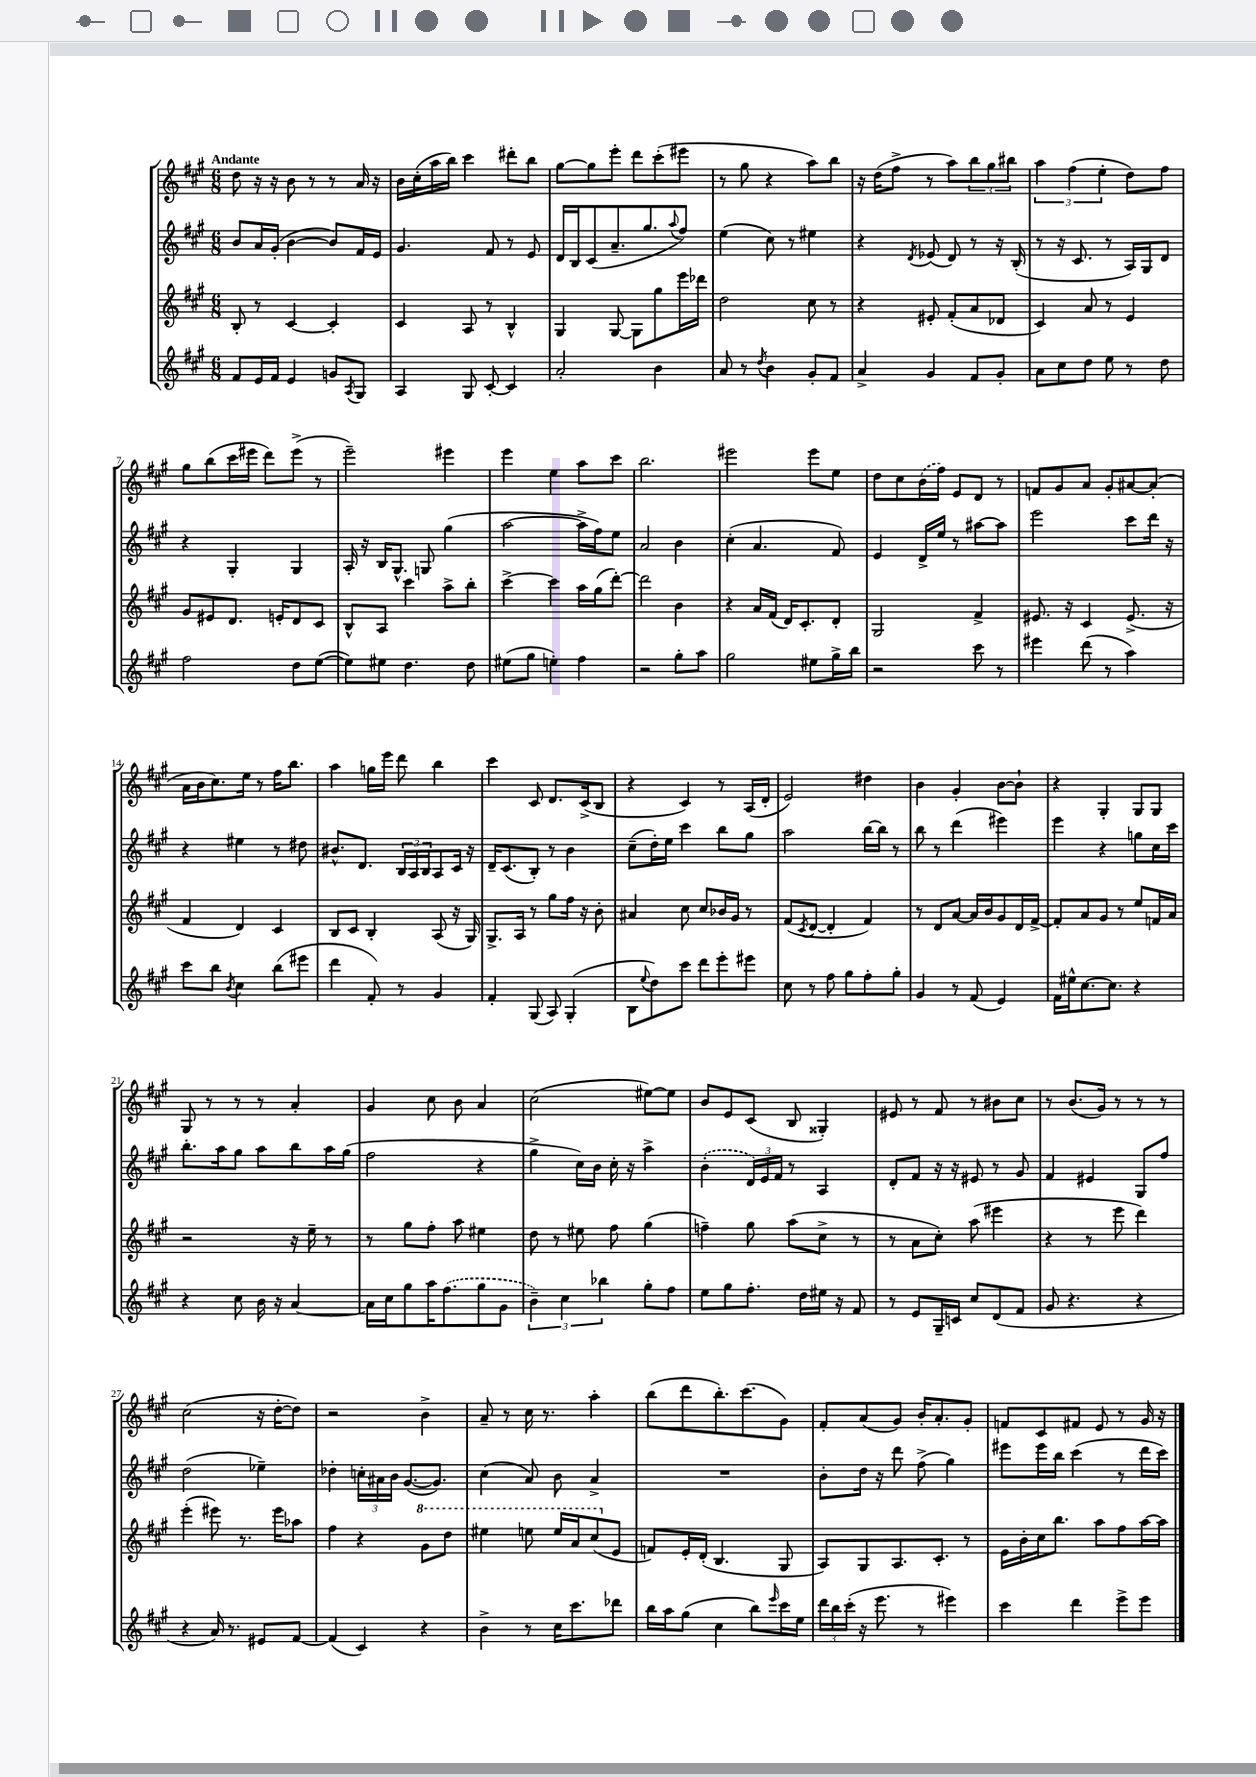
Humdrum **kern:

**kern	**kern	**kern	**kern
*part4	*part3	*part2	*part1
*staff4	*staff3	*staff2	*staff1
*clefG2	*clefG2	*clefG2	*clefG2
*k[f#c#g#]	*k[f#c#g#]	*k[f#c#g#]	*k[f#c#g#]
*M6/8	*M6/8	*M6/8	*M6/8
=1	=1	=1	=1
!	!	!	!LO:TX:a:B:t=Andante
8f#/L	8B'/	8b/L	8dd\
16e/L	8r	16a/L	16r
16f#/JJ	.	(16g#'/JJ	16r
4e/	[4c#/	[4b\	8b\
.	.	.	8r
8gn/L	4c#'/]	8b/L])	8r
8qA/	.	.	.
8G#/J	.	16f#/L	16a/
.	.	16e/JJ	16r
=2	=2	=2	=2
4A/	4c#/	4.g#/	16b\LL
.	.	.	(16cc#'\
.	.	.	16aa\
.	.	.	16bb\JJ)
8G#/	8A/	.	4ccc#\
[8c#'/	8r	8f#/	.
4c#/]	4B^^/	8r	8ddd#X'\L
.	.	8e/	8bb\J
=3	=3	=3	=3
2a'/	4G#/	16d/LL	[8gg#\L
.	.	16B/J	.
.	.	(8c#/	8gg#\]
.	[8G#/	8.a~/	8eee'\J
.	8G#\L]	.	8ddd\L
.	.	8.gg#/	.
4b\	8gg#\	.	(8ccc#'\
.	.	8qqaa/	.
.	16eee\L	8ff#/J)	8eee#X\J
.	16ddd-X\JJ	.	.
=4	=4	=4	=4
8a/	2dd\	(4ee\	8r
8r	.	.	8gg#\
8qdd/	.	.	.
4b\	.	8cc#\)	4r
.	.	8r	.
8g#'/L	8cc#\	4ee#X\	8aa\L)
8f#/J	8r	.	8bb\J
=5	=5	=5	=5
4a^/	4r	4r	16r
.	.	.	(16dd\KL
.	.	.	8ff#^\J
.	.	8qd/	.
4g#/	8e#X'/	(8e-X/	8r
.	(8f#'/L	8d/)	8aa\L)
8f#/L	8a/	8r	12bb\
.	.	.	12gg#\
8g#'/J	8d-X/J	16r	.
.	.	.	12bb#X\J
.	.	(16B'/	.
=6	=6	=6	=6
8a\L	4c#/)	8r	6aa\
8cc#\	.	16r	.
.	.	.	(6ff#\
.	.	8.c#/	.
8dd\J	8a/	.	.
.	.	.	6ee'\
8ee\	8r	8r	.
8r	4e/	16A/LL)	8dd\L)
.	.	16G#/J	.
8dd\	.	8d/J	8ff#\J
!!LO:LB:g=z
=7	=7	=7	=7
2ff#\	8g#/L	4r	8gg#\L
.	8e#X/	.	(8bb\
.	8.d/J	4G#'/	16ccc#\L
.	.	.	16eee#X\JJ
.	.	.	8ddd\L)
.	16en'/KL	.	.
8dd\L	8d/	4G#/	(8eee#^\J
([8ee\J	8c#/J	.	8r
=8	=8	=8	=8
8ee\L])	8B^^/L	16A'/	2eee~\)
.	.	16r	.
8ee#X\J	8A/J	16B/KL	.
.	.	8.G#^^/J	.
4.dd\	4ccc#\	.	.
.	.	8Gn/	.
.	8aa^\L	(4gg#\	4eee#X\
8dd\	8bb'\J	.	.
=9	=9	=9	=9
(8ee#X\L	[4ccc#^\	[2aa\	4eee\
8gg#\J	.	.	.
4een'\)	4ccc#\]	.	4ee\
4ff#\	16aa\LL	16aa^\LL]	8aa\L
.	(16gg#\J	16ff#\J)	.
.	[8ddd'\J)	8ee\J	8ccc#\J
=10	=10	=10	=10
2r	2ddd\]	2a/	2.bb\
8gg#'\L	4b\	4b\	.
8aa\J	.	.	.
=11	=11	=11	=11
2gg#\	4r	(4cc#'\	2eee#X\
.	16a/LL	4.a/	.
.	(16f#/JJ	.	.
.	16d/KL)	.	.
.	8.c#'/	.	.
8ee#X\L	.	.	8eee#\L
16gg#^\L	8d'/J	8f#/)	8ee\J
16bb\JJ	.	.	.
=12	=12	=12	=12
2r	2G#/	4e/	8dd\L
.	.	.	8cc#\
.	.	16d^/LL	(16b\L
.	.	16ee/JJ	16ff#\JJ)
.	.	8r	8e/L
8ccc#\	4f#^/	[8aa#X\L	8d/J
8r	.	8aa#\J]	8r
=13	=13	=13	=13
4eee#X\	8.e#X/	2eee\	8fn/L
.	.	.	8g#/
.	16r	.	.
(8ddd\	4c#/	.	8a/J
8r	.	.	8g#'/L
4aa\)	(8.e#^/	8ccc#\L	[8a#X/
.	.	16ddd\Jk	(8a#'/J]
.	16r	16r	.
!!LO:LB:g=z
=14	=14	=14	=14
8ccc#\L	4f#/	4r	16a\LL
.	.	.	16b\J
8bb\J	.	.	8.cc#\)
8qb/	.	.	.
4cc#\	4d/)	4ee#X\	.
.	.	.	16ee\Jk
.	.	.	8r
(8bb\L	4c#/	8r	16ff#\KL
.	.	.	8.bb\J
8eee#X\J	.	8dd#X\	.
=15	=15	=15	=15
4ddd\	8B/L	8.b#X^^/L	4aa\
.	8c#/J	.	.
.	.	8.d/J	.
8f#'/)	4B'/	.	16ggn\LL
.	.	.	16eee\JJ
8r	.	24B/LL	8ddd\
.	.	24A/	.
.	.	24B/J	.
4g#/	(8A/	8A/	4bb\
.	16r	16c#/Jk	.
.	16G#/)	16r	.
=16	=16	=16	=16
4f#'/	8.G#^/L	16d~/KL	4ccc#\
.	.	(8.c#/	.
.	16A/Jk	.	.
(8G#/	8r	8B'/J)	8c#/
8A/)	8gg#\L	8r	8.d/L
(4G#'/	16ff#\Jk	4b\	.
.	16r	.	(16c#^/k
.	8b'\	.	8B/J
=17	=17	=17	=17
8B\L	4a#X/	(8cc#~\L	4r
8qqee/	.	.	.
8dd\)	.	16dd'\L)	.
.	.	16ee\JJ	.
8ccc#\J	8cc#\	4ccc#\	4c#/)
8ddd\L	8cc#/L	.	.
8eee'\	16b-X/L	8bb\L	8r
.	16g#/JJ	.	.
8eee#X\J	8r	8gg#\J	(16A/LL
.	.	.	16d'/JJ
=18	=18	=18	=18
8cc#\	(8f#/L	2aa\	2e/)
.	8qc#/	.	.
8r	[8d/J	.	.
8ff#\	4d'/]	.	.
8gg#\L	.	.	.
8ff#'\	4f#/)	[16bb\LL	4dd#X\
.	.	16bb\JJ]	.
8gg#'\J	.	8r	.
=19	=19	=19	=19
4g#/	8r	8bb\	4b\
.	8d/L	8r	.
8r	[8a/J	(4ddd\	4g#'/
(8f#/	16a/LL]	.	.
.	16b/J	.	.
4e/)	8g#/	4eee#X\)	[8b\L
.	16d/L	.	8b`\J]
.	[16f#^/JJ	.	.
=20	=20	=20	=20
16f#\LL	8f#'/L]	4eee\	4r
16ee#X^^\J	.	.	.
[8.cc#\	8a/	.	.
.	8g#/J	4r	4G#'/
8.cc#\J]	.	.	.
.	8r	.	.
4r	8ee/L	8ggn\L	8G#/L
.	16fn/L	16cc#\L	8G#/J
.	16a/JJ	16ccc#\JJ	.
!!LO:LB:g=z
=21	=21	=21	=21
4r	2r	8.bb'\L	8G#/
.	.	.	8r
.	.	16aa\k	.
8cc#\	.	8gg#\J	8r
16b\	.	8aa\L	8r
16r	.	.	.
[4a/	16r	8bb\	4a'/
.	16ee~\	.	.
.	8r	16aa\L	.
.	.	(16gg#\JJ	.
=22	=22	=22	=22
16a\LL]	8r	2ff#\	4g#/
16cc#\J	.	.	.
8gg#\	8gg#\L	.	.
16aa\K	8ff#'\J	.	8cc#\
(8.ff#\	.	.	.
.	8aa\	.	8b\
8gg#\	4ee#X\	4r	4a/
8g#\J	.	.	.
=23	=23	=23	=23
6b~\)	8dd\	4gg#^\	(2cc#\
.	8r	.	.
6cc#\	.	.	.
.	8ee#X\	16cc#\LL)	.
.	.	16b\JJ	.
6bb-X\	.	.	.
.	8ff#\	16cc#'\	.
.	.	16r	.
8gg#'\L	(4gg#\	4aa^\	[8ee#X\L)
8ff#\J	.	.	8ee#\J]
=24	=24	=24	=24
8ee\L	4ffn~\)	(4b'\	8b/L
8gg#\	.	.	8e/
8.ff#'\J	8gg#\	24d/LL)	(8c#/J
.	.	24e/	.
.	.	24f#/JJ	.
.	(8aa\L	8r	8B/
16dd\LL	.	.	.
16ee#X\JJ	8cc#^\J	4A/	4G##X'/)
16r	.	.	.
8f#/	8r	.	.
=25	=25	=25	=25
8r	8r	8d'/L	8e#X/
8e/L	8a\L	8f#/J	8r
16G#~/L	8cc#'\J)	16r	8f#/
16cn/JJ	.	16r	.
8cc#/L	(8aa\	8e#X/	8r
(8d/	4eee#X\	8r	8b#X\L
8f#/J	.	8g#/	8cc#\J
=26	=26	=26	=26
8g#/	4r	4f#/	8r
4.r	.	.	(8.b/L
.	8r	4e#X/	.
.	.	.	16g#/Jk)
.	8eee\	.	8r
4r	4ddd\)	8G#/L	8r
.	.	8ff#/J	8r
!!LO:LB:g=z
=27	=27	=27	=27
4r	(4eee'\	(2dd\	(2cc#\
16a/)	8eee#X\)	.	.
8.r	.	.	.
.	8.r	.	.
8e#X/L	.	4ee-X~\)	16r
.	16eee#\KL	.	[16dd'\KL
[8f#/J	8aa-X\J	.	8dd\J])
=28	=28	=28	=28
(4f#/]	4ff#\	4dd-X'\	2r
4c#/)	4r	24ccn'\LL	.
.	.	24a#X\	.
.	.	24b\JJ	.
.	.	([8.g#/L	.
*	*8va	*	*
4r	8gg#\L	.	4b^\
.	.	8.g#/J])	.
.	8ddd\J	.	.
=29	=29	=29	=29
4b^\	4eee#X\	(4cc#\	8a~/
.	.	.	8r
8r	8eeen\	8a/)	16cc#\
.	.	.	8.r
16cc#\KL	16eee/LL	8b\	.
8.ccc#\	16aa/J	.	.
.	(8ccc#/	4a^/	4aa'\
*	*X8va	*	*
8ddd-X\J	8e/J	.	.
=30	=30	=30	=30
16bb\LL	8fn/L)	2.r	(8bb\L
16aa\J	.	.	.
(8gg#\J	16e'/L	.	8ddd\
.	(16d'/JJ	.	.
4cc#\	4.B/	.	8.bb'\)
.	.	.	(8.ccc#\
8bb\L)	.	.	.
16qqeee/	.	.	.
16ccc#\L	8G#/	.	8g#\J)
16ee\JJ	.	.	.
=31	=31	=31	=31
24ddd\LL	8A/L)	8b'\L	8f#'/L
24bb\	.	.	.
(24ccc#'\JJ	.	.	.
16r	8G#/	16dd\Jk	(8a/
8.eee\	.	16r	.
.	8.A/	8ddd\	8g#/J)
8r	.	(8ff#^\	16b'/KL
.	8.c#'/J	.	8.a'/
4eee#X\)	.	4gg#\)	.
.	8r	.	8g#'/J
=32	=32	=32	=32
4ccc#\	16e\LL	8eee#X\L	8fn/L
.	16b'\	.	.
.	16cc#\J	16eee#\L	8c#/
.	8.bb\J	16bb\JJ	.
4ddd\	.	(4ccc#\	8f#X/J
.	8aa\L	.	8e/
8eee^\L	8ff#\	8r	8r
8eee\J	[16aa\L	16ddd\LL	16g#/
.	16aa\JJ]	16ccc#\JJ)	16r
==	==	==	==
*-	*-	*-	*-
